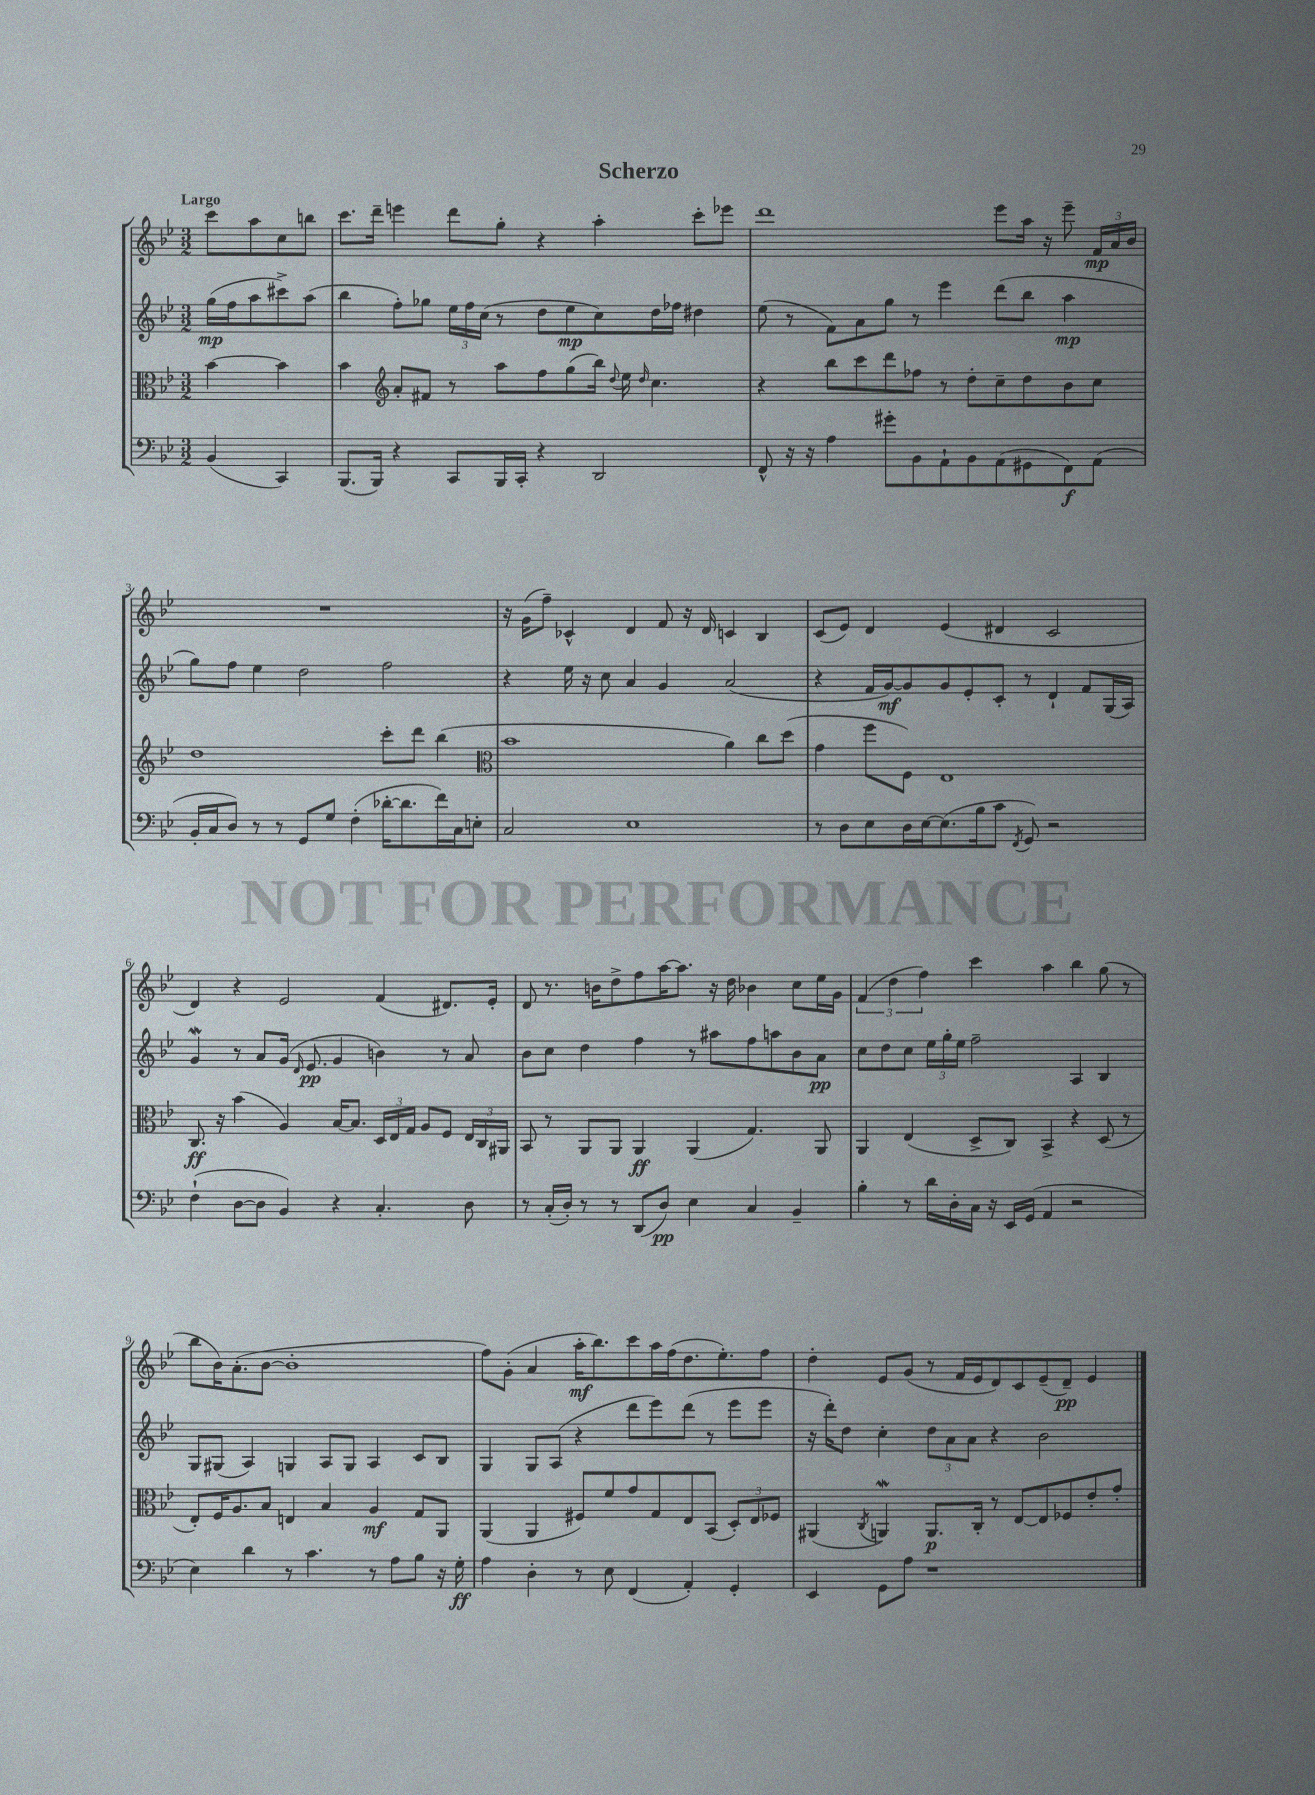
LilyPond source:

\header { title = "Scherzo" }
<<
\new StaffGroup <<
\new Staff = "s0" {
    \clef treble \key bes \major \numericTimeSignature \time 3/2 \partial 2 \tempo "Largo"
    \autoBeamOff c'''8[ a''8 c''8 b''8] |
    c'''8.[ d'''16]-- e'''4 d'''8[ g''8]-. r4 a''4-. c'''8[-. ees'''8] |
    d'''1 ees'''8[ a''16] r16 ees'''8-- \tuplet 3/2 { f'16[\mp a'16 bes'16] } |
    R1. |
    r16 g'16[( f''8]--) ces'4-^ d'4 f'8 r16 d'16 c'4 bes4 |
    c'8[( ees'8]) d'4 ees'4( dis'4 c'2 |
    d'4) r4 ees'2 f'4( dis'8.[) ees'16]-. |
    d'8 r8. b'16[ d''8-> f''8 a''16~ a''8.] r16 d''16 bes'4 c''8[ ees''16 g'16] |
    \tuplet 3/2 { f'4( d''4 f''4) } c'''4 a''4 bes''4 g''8( r8 |
    bes''8[ bes'16) a'8.-.( bes'8]~ bes'1-. |
    f''8[) g'8]-.( a'4 a''16[-.\mf bes''8.) c'''8 a''16 f''16( d''8. ees''8.-.) f''8] |
    d''4-. ees'8[ g'8]( r8 f'16[ ees'16 d'8) c'8 ees'8--( d'8]--\pp) ees'4 \bar "|." |
}
\new Staff = "s1" {
    \clef treble \key bes \major \numericTimeSignature \time 3/2 \partial 2
    \autoBeamOff g''16[\mp( f''16 a''8 cis'''8->) a''8]( |
    bes''4 f''8[-.) ges''8] \tuplet 3/2 { ees''16[ f''16 c''16]( } r8 d''8[ ees''8\mp c''8) d''16 fes''16] dis''4 |
    ees''8( r8 f'8[) a'8 g''8] r8 ees'''4 d'''8[( bes''8] a''4\mp |
    g''8[) f''8] ees''4 d''2 f''2 |
    r4 ees''16 r16 c''8 a'4 g'4 a'2( |
    r4 f'16[ g'16~\mf) g'8 g'8 ees'8-. c'8]-. r8 d'4-! f'8[ g16( a16]) |
    g'4\mordent r8 a'8[ g'16]( \grace { d'16 } ees'8.\pp g'4 b'4) r8 a'8 |
    bes'8[ c''8] d''4 f''4 r8 ais''8[ f''8 a''8 bes'8 a'8]\pp |
    c''8[ d''8 c''8] \tuplet 3/2 { ees''16[ g''16-. ees''16] } f''2-- a4 bes4 |
    g8[ gis8]( a4) g4 a8[ g8] a4 c'8[ bes8] |
    g4 g8[ a8]( r4 d'''8[ ees'''8) d'''8]( r8 ees'''8[ ees'''8] |
    r16 d'''16[-.) d''8] c''4-. \tuplet 3/2 { d''8[ a'8 a'8] } r4 bes'2 \bar "|." |
}
\new Staff = "s2" {
    \clef alto \key bes \major \numericTimeSignature \time 3/2 \partial 2
    \autoBeamOff bes'4~ bes'4 |
    bes'4 \clef treble a'8[-. fis'8] r8 a''8[ f''8 g''8( bes''16]) \appoggiatura { d''8 } ees''16 \grace { d''16 } c''4. |
    r4 bes''8[ c'''8 d'''8 fes''8] r8 d''8[-. c''8-- d''8 bes'8 c''8] |
    d''1 c'''8[-. d'''8] bes''4( |
    \clef alto bes'1 a'4) c''8[ d''8]( |
    g'4 f''8[ f8]) ees1 |
    c8.\ff r16 bes'4( a4) bes16[~ bes8.] \tuplet 3/2 { d16[ ees16 g16] } a8[ f8] \tuplet 3/2 { ees16[ c16 ais,16] } |
    bes,8 r8 a,8[ a,8] a,4\ff a,4( g4.) a,8 |
    a,4 ees4( d8[-> c8]) bes,4-> r4 d8( r8 |
    ees8[-.) f16 a8. bes8] e4 bes4 a4\mf g8[ a,8] |
    a,4( a,4 fis8[) f'8 g'8 g8 ees8 bes,8]( \tuplet 3/2 { d8[-.) ees8 fes8] } |
    ais,4( \acciaccatura { c8 } a,4\mordent) a,8.[\p c16]-. r8 ees8[~ ees8 fes8 ees'8-. g'8]-. \bar "|." |
}
\new Staff = "s3" {
    \clef bass \key bes \major \numericTimeSignature \time 3/2 \partial 2
    \autoBeamOff bes,4( c,4) |
    bes,,8.[( bes,,16]) r4 c,8[ bes,,16 c,16]-. r4 d,2 |
    f,8-^ r16 r16 a4 gis'8[-. bes,8 a,8-! bes,8 a,8( gis,8 f,8\f) a,8]( |
    bes,16[-. c16 d8]) r8 r8 g,8[ g8] f4-.( des'16[~-. des'8. f'16) c16 e8]-. |
    c2 ees1 |
    r8 d8[ ees8 d16 ees16~ ees8.( bes16 c'8] \acciaccatura { f,8 } g,8) r2 |
    f4-!( d8[~ d8] bes,4) r4 c4.-. d8 |
    r8 c16[-.( d16]-.) r8 r8 d,8[( d8]\pp) ees4 c4 bes,4-- |
    bes4-. r8 d'16[ d16-. c16] r16 ees,16[ g,16]( a,4 r2 |
    ees4) d'4 r8 c'4. r8 a8[ bes8] r16 g16-.\ff |
    a4 d4-. r8 ees8 f,4( a,4-.) g,4-. |
    ees,4 g,8[ a8] r1 \bar "|." |
}
>>
>>
